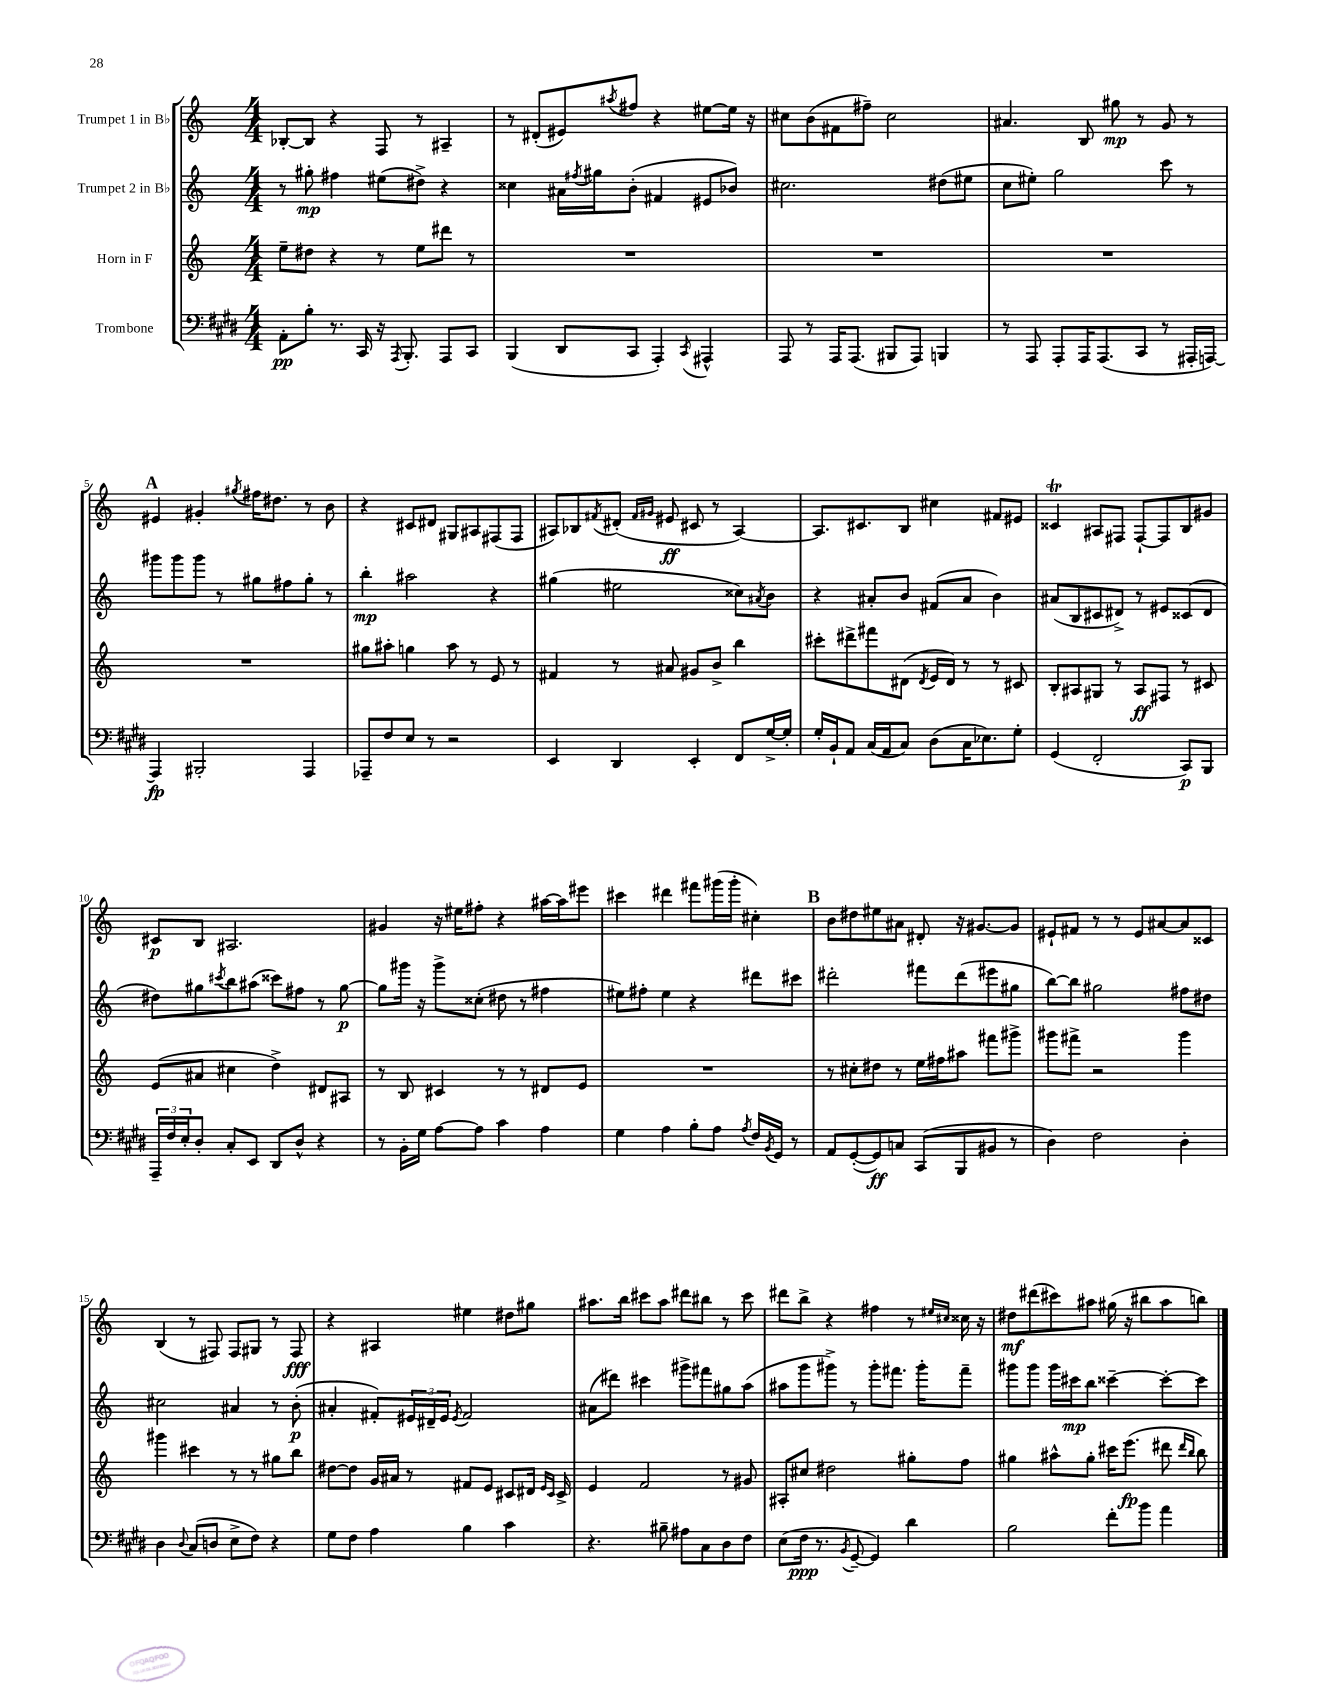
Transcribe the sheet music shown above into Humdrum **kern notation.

**kern	**kern	**kern	**kern
*staff4	*staff3	*staff2	*staff1
*clefF4	*clefG2	*clefG2	*clefG2
*k[f#c#g#d#]	*k[]	*k[]	*k[]
*M4/4	*M4/4	*M4/4	*M4/4
8AA'	8ee~	8r	[8B-'
8B'	8dd#	8gg#'	8B-]
8.r	4r	4ff#	4r
16CC#	.	.	.
16r	8r	(8ee#	8F
8qAAA	.	.	.
8.BBB'	.	.	.
.	8ee	8dd#^)	8r
8AAA	8ddd#	4r	4A#~
8CC#	8r	.	.
=	=	=	=
(4BBB	1r	4cc##	8r
.	.	.	(8d#'
8DD#	.	16a#	8e#)
.	.	8qff#	.
.	.	16gg#	.
.	.	.	8qaa#
8CC#	.	(8b'	8ff#
4AAA')	.	4f#	4r
8qCC#	.	.	.
4AAA#^^	.	8e#	[8ee#
.	.	8b-)	16ee#]
.	.	.	16r
=	=	=	=
8AAA	1r	2.cc#	8cc#
8r	.	.	(8b
16AAA	.	.	8f#
(8.AAA	.	.	.
.	.	.	8ff#~)
8BBB#	.	.	2cc#
8AAA)	.	.	.
4BBB	.	(8dd#	.
.	.	8ee#	.
=	=	=	=
8r	1r	8cc	4.a#
8AAA	.	8ee#')	.
8AAA'	.	2gg	.
16AAA	.	.	8B
(8.AAA	.	.	.
.	.	.	8gg#
8CC#	.	.	8r
8r	.	8ccc	8g
16AAA#'	.	8r	8r
[16AAA)	.	.	.
=	=	=	=
4AAA]	1r	8ggg#	4e#
.	.	8ggg#	.
2BBB#'	.	8ggg#	4g#'
.	.	8r	.
.	.	.	8qgg#
.	.	8gg#	16ff#
.	.	.	8.dd#
.	.	8ff#	.
4AAA	.	8gg#'	8r
.	.	8r	8b
=	=	=	=
8AAA-~	8gg#	4bb'	4r
8F#	8aa#'	.	.
8E	4gg	2aa#	8c#
8r	.	.	8d#
2r	8aa#	.	8G#
.	8r	.	8A#
.	8e	4r	(8F#
.	8r	.	8F#
=	=	=	=
4EE	4f#	(4gg#	8A#)
.	.	.	8B-
.	.	.	8qf#
4DD#	8r	2ee#	(8d#'
.	.	.	16qqf#
.	.	.	16qqg#
.	8a#	.	8e#
4EE'	8g#	.	8c#
.	8b^	.	8r
8FF#	4bb	8cc##)	[4A#)
.	.	8qa#	.
[16G#^	.	8b	.
16G#']	.	.	.
=	=	=	=
16G#'	8ccc#'	4r	8.A#]
16BB`	.	.	.
8AA	8ddd#^	.	.
.	.	.	8.c#
(16C#	8fff#	8a#'	.
16AA	.	.	.
8C#)	(8d#	8b	8B
.	8qd#	.	.
(8D#	16e	(8f#	4cc#
.	16d#)	.	.
16C#	8r	8a#	.
8.E-)	.	.	.
.	8r	4b)	8f#
8G#'	8c#	.	8e#
=	=	=	=
(4GG#	8B'	(8a#	4c##
.	8A#	8B	.
2FF#'	8G#	8c#	8A#
.	8r	8d#^)	8F#
.	8A#	8r	[8F#`
.	8F#	8e#	8F#]
8CC#)	8r	(8c##	8B
8BBB	8c#	8d#	8g#
=	=	=	=
24AAA~	(8e	8dd#)	8c#
24F#	.	.	.
24E'	.	.	.
8D#'	8a#	8gg#	8B
.	.	8qccc#	.
8C#'	4cc#	8bb	2.A#
8EE	.	(8aa#	.
8DD#	4dd^)	8ccc##)	.
8D#^^	.	8ff#	.
4r	8d#	8r	.
.	8A#	[8gg#	.
=	=	=	=
8r	8r	8gg#]	4g#
16BB'	8B	16ggg#	.
16G#	.	16r	.
[8A	4c#	8ggg#^	16r
.	.	.	16ee#
8A]	.	(8cc##'	8ff#'
4c#	8r	8dd#	4r
.	8r	8r	.
4A	8d#	4ff#	[16aa#
.	.	.	16aa#]
.	8e	.	8eee#
=	=	=	=
4G#	1r	8ee#)	4ccc#
.	.	8ff#'	.
4A	.	4ee#	4ddd#
8B'	.	4r	8fff#
8A	.	.	(16ggg#
.	.	.	16ggg#'
8qA	.	.	.
16F#	.	8ddd#	4cc#')
8qBB	.	.	.
16GG#	.	.	.
8r	.	8ccc#	.
=	=	=	=
8AA	8r	2ddd#'	8b
([8GG#'	8cc#'	.	8dd#
8GG#])	8dd#	.	8ee#
8C	8r	.	8a#
(8CC#	16ee	8fff#	8d#'
.	16ff#	.	.
8BBB	8aa#	(8ddd#	16r
.	.	.	[8.g#
8BB#	8fff#	8eee#	.
8r	8ggg#^	8gg#	8g#]
=	=	=	=
4D#)	8ggg#	[8bb)	8e#`
.	8fff#^	8bb]	8f#
2F#	2r	2gg#	8r
.	.	.	8r
.	.	.	8e#
.	.	.	[8a#
4D#'	4ggg#	8ff#	8a#]
.	.	8dd#	8c##
=	=	=	=
4D#	4ggg#	2cc#	(4B
8qqD#	.	.	.
(8C#	4ccc#	.	8r
8D	.	.	8F#)
8E^	8r	4a#	8F#
8F#)	8r	.	8G#
4r	8gg#	8r	8r
.	8bb	(8b'	8F#
=	=	=	=
8G#	[8dd#	4a#'	4r
8F#	8dd#]	.	.
4A	16g	8f#')	4A#
.	16a#	.	.
.	8r	24e#	.
.	.	24d#~	.
.	.	24e#	.
.	.	8qe#	.
4B	8f#	2f#	4ee#
.	8e	.	.
4c#	8c#	.	8dd#
.	16d#	.	8gg#
.	16qqe	.	.
.	16qqc#	.	.
.	16c#^	.	.
=	=	=	=
4.r	4e	(8a#	8.aa#
.	.	8ddd#)	.
.	.	.	16bb
.	2f	4ccc#	8ccc#
8B#~	.	.	8aa#
8A#	.	8ggg#^	8ddd#
8C#	.	8fff#	8bb#
8D#	8r	8gg#	8r
8F#	8g#	(8aa	8ccc#
=	=	=	=
(8E	8A#'	8aa#	8ddd#
16F#	8cc#	8ggg	8bb^
8.r	.	.	.
.	2dd#	8ggg#^)	4r
8qBB	.	.	.
[8GG#~	.	8r	.
4GG#])	.	8ggg#'	4ff#
.	.	8.fff#	.
4d#	8gg#'	.	8r
.	.	16ggg#'	.
.	.	.	16qqee#
.	.	.	16qqcc#
.	8ff	8fff#~	16cc##
.	.	.	16r
=	=	=	=
2B	4gg#	8ggg#	8dd#
.	.	8ggg#	(8ddd#
.	8aa#^^	16ggg#	8ccc#)
.	.	16ccc#	.
.	8gg#'	8bb	8aa#
8f#'	16ccc#	[4ccc##~	(16gg#
.	(8.eee	.	16r
8b	.	.	8bb#
4a	8ddd#	8ccc##'_	8aa#
.	16qqddd#	.	.
.	16qqbb	.	.
.	8bb)	8ccc##]	8bb)
==	==	==	==
*-	*-	*-	*-
